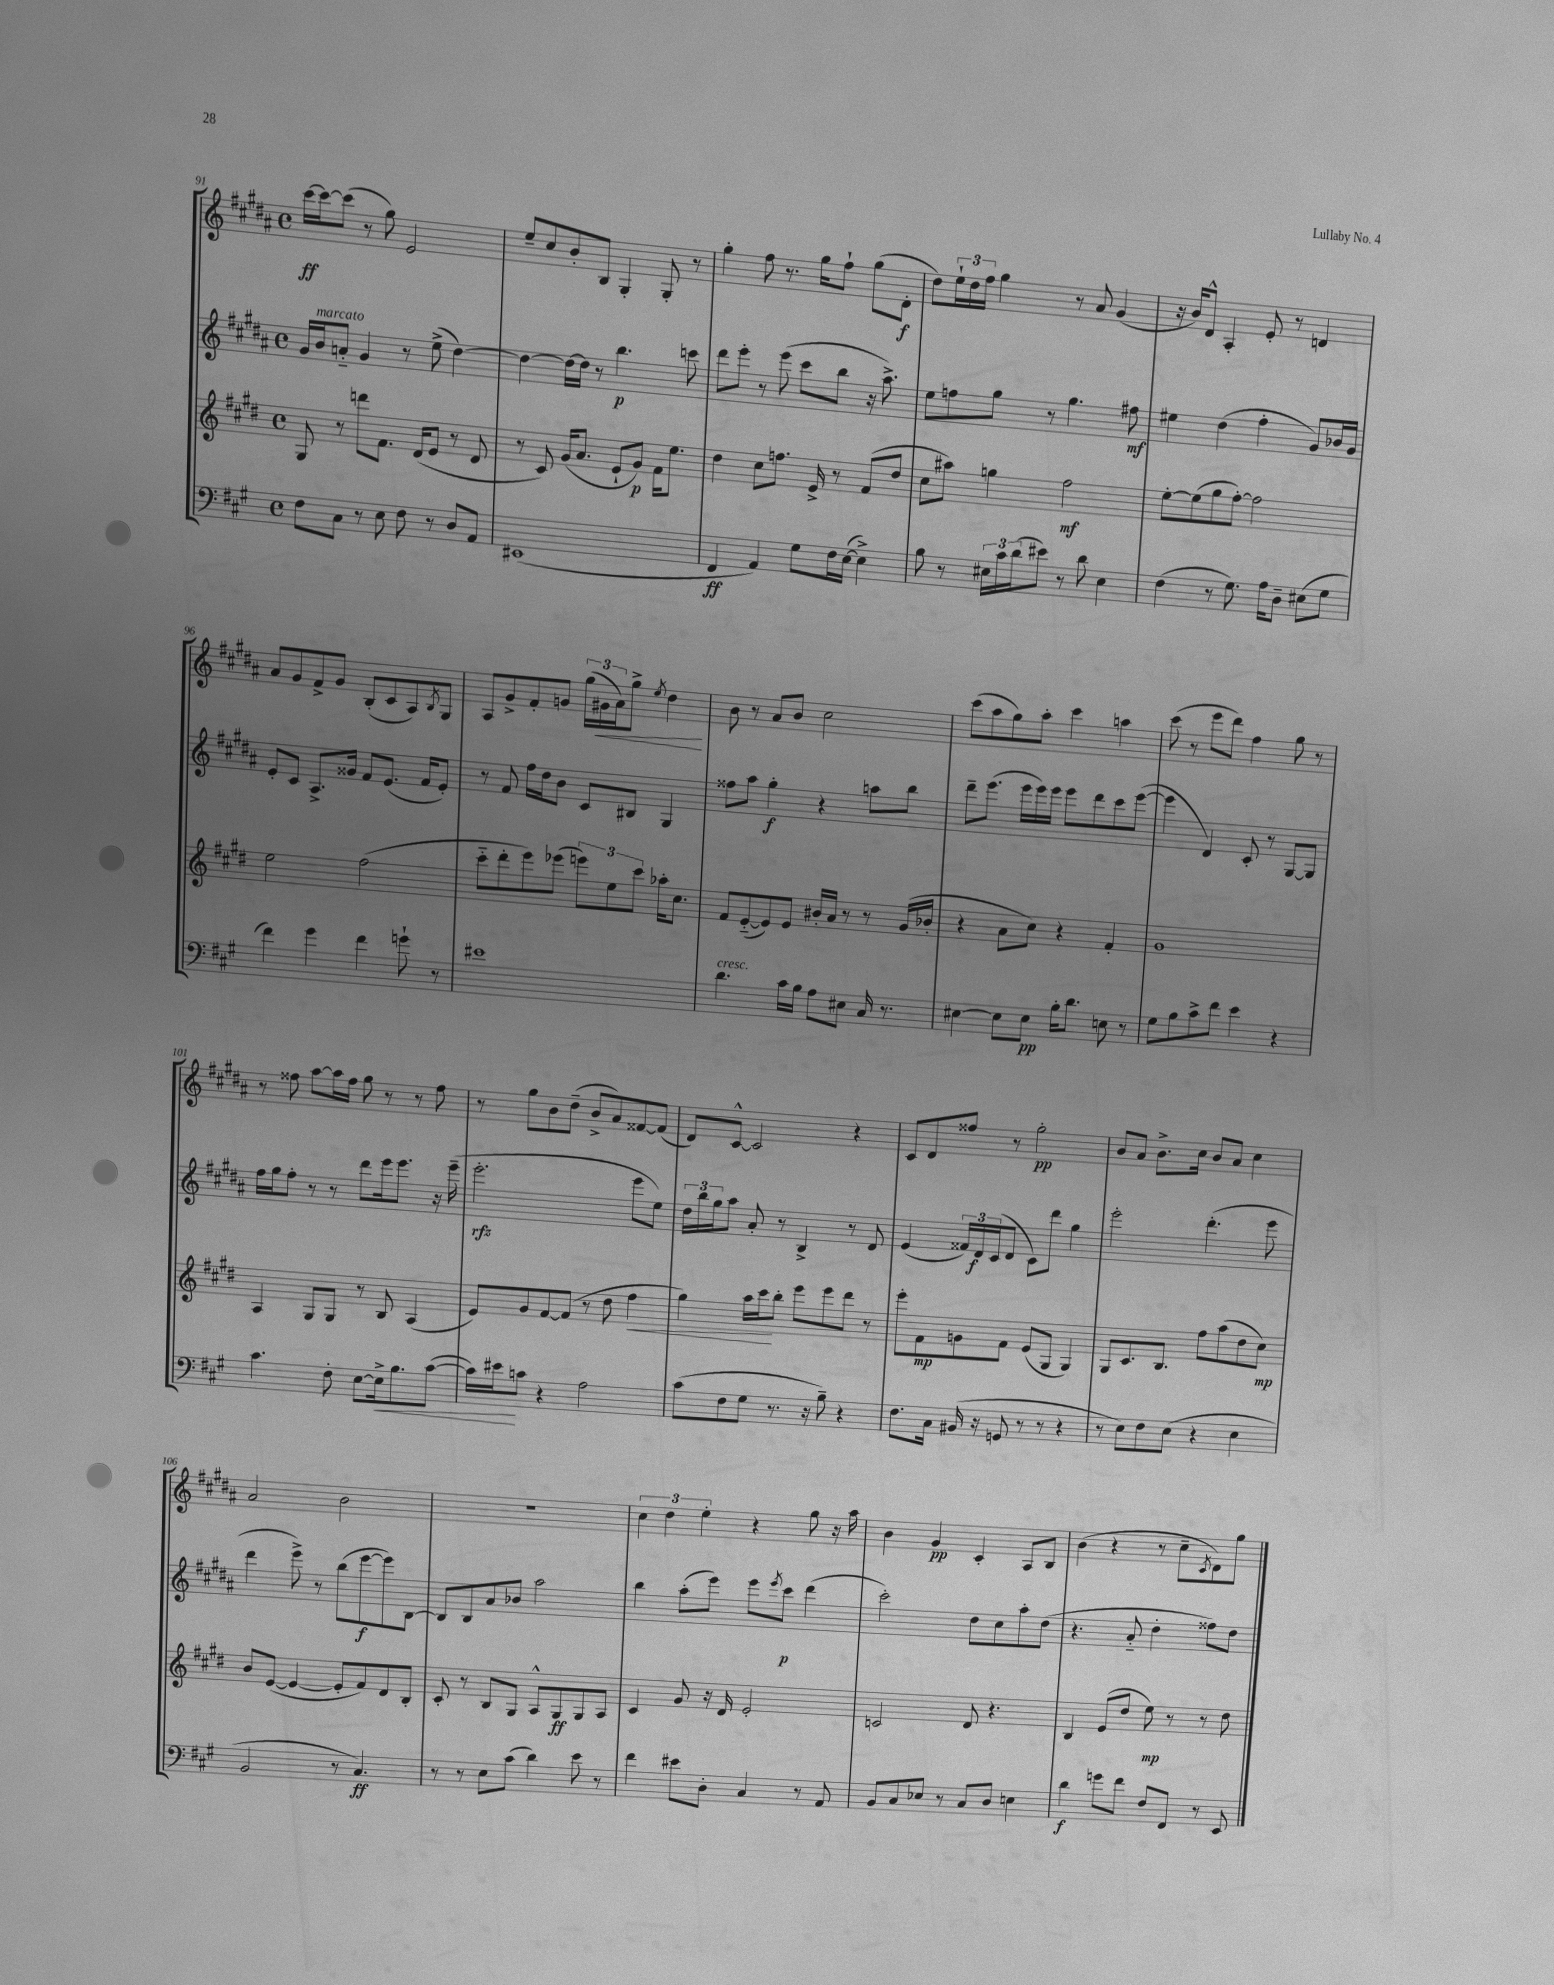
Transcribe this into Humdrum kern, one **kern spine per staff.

**kern	**kern	**kern	**kern
*staff4	*staff3	*staff2	*staff1
*clefF4	*clefG2	*clefG2	*clefG2
*k[f#c#g#]	*k[f#c#g#d#]	*k[f#c#g#d#a#]	*k[f#c#g#d#a#]
*M4/4	*M4/4	*M4/4	*M4/4
*met(c)	*met(c)	*met(c)	*met(c)
8F#	8G#	16g#	[16ccc#
.	.	16b	16ccc#_
8C#	8r	8a'~	(8ccc#]
8r	8ddd	4g#	8r
8E	8.f#	.	8gg#)
8F#	.	8r	2e
.	(16d#	.	.
8r	8e	(8ee^	.
8D	8r	[4dd#)	.
8AA	8d#	.	.
=	=	=	=
(1EE#	8r	4dd#_	8ee~
.	8c#)	.	8cc#
.	(16g#	16dd#_	8b'
.	8.a	16dd#]	.
.	.	8r	8B
.	8e`	4.bb	4G#'
.	8g#)	.	.
.	16f#	.	8G#'
.	8.ee	.	.
.	.	8ccc	8r
=	=	=	=
4FF#	4dd#	8ddd#	4gg#'
.	.	8eee'	.
4AA)	8cc#	8r	8ff#
.	8.ff	(8eee	8.r
8G#	.	8ccc#	.
.	16e^	.	16gg#
16F#	8r	8bb	8ff#`
([16E	.	.	.
4E^])	(8f#	16r	(8gg#
.	.	8.aa#^)	.
.	8dd#	.	8d#'
=	=	=	=
8B	8cc#	8ee	8dd#)
8r	8aa#)	8ff	24ee`
.	.	.	24dd#
.	.	.	24ff#
24E#	4gg	8gg#	4gg#
24c#	.	.	.
(24d	.	.	.
8e#)	.	8r	.
8r	2ff#	4.gg#	8r
8d	.	.	8a#
4E#	.	.	(4g#
.	.	8ff#	.
=	=	=	=
(4F#	[8ee'	4ee#	16r
.	.	.	16b)
.	(8ee]	.	8d#^^
8r	8gg#	(4dd#	4A#'
8.G#)	[8ff#')	.	.
.	2ff#]	4ff#'	8e'
16A	.	.	.
8D~	.	.	8r
(8E#	.	8g#)	4d
8G#	.	16b-	.
.	.	16g#	.
=	=	=	=
4f#)	2ee	8e'	8a#
.	.	8c#	8g#
4g#	.	8.A#^	8f#^
.	.	.	8g#
.	.	16g##	.
4f#	(2ff#	8f#	(8B'
.	.	(8.e	8c#
8g`	.	.	8A#)
.	.	16f#	.
.	.	.	8qB
8r	.	8e')	8G#
=	=	=	=
1e#	8ccc#'~	8r	8A#
.	8ddd#'	8f#	8g#^
.	8eee)	16ff#	8f#'
.	.	16dd#	.
.	(8eee-	8b	8g
.	12eee)	8c#	(24gg#
.	.	.	24g#
.	12ee	.	24a#)
.	.	8B#	8gg#^
.	12ccc#	.	.
.	.	.	8qee
.	16aa-'	4G#	4dd#
.	8.cc#	.	.
=	=	=	=
4.d	8f#	8ff##	8b
.	([8e'~	8aa#	8r
.	8e])	4gg#'	8a#
16c#	8e	.	8b
16B	.	.	.
8A	16b#'	4r	2cc#
.	16a	.	.
8E#	8r	.	.
16C#	8r	8aa	.
8.r	.	.	.
.	(16g#	8bb	.
.	16b-'	.	.
=	=	=	=
[4E#	4r	8ddd#~	(8ccc#
.	.	(8.eee	8aa#
8E#]	8a	.	8gg#)
.	.	16eee	.
8E#	8cc#)	16eee)	8aa#'
.	.	16eee	.
16B'	4r	8eee	4ccc#
8.d	.	.	.
.	.	8ddd#	.
8E	4f#'	8ccc#	4aa
8r	.	([8eee	.
=	=	=	=
8G#	1g#	4eee]	(8ccc#
8B	.	.	8r
8c#^	.	4d#)	8eee
8f#	.	.	8ddd#)
4e	.	8c#'	4ff#
.	.	8r	.
4r	.	[8G#	8gg#
.	.	8G#]	8r
=	=	=	=
4.c#	4A	16ff#	8r
.	.	16gg#	.
.	.	8ff#'	8ff##
.	8G#	8r	[8aa#
8F#'	8G#	8r	16aa#]
.	.	.	16ff##
[8E	8r	8ddd#	8gg#
16E^]	8B	16eee	8r
8.B	.	8.eee	.
.	(4A	.	8r
([8c#	.	16r	8ff##
.	.	(16eee~	.
=	=	=	=
16c#])	8e)	2.eee'	8r
16e#	.	.	.
8c	8g#	.	8gg#
4r	[8f#	.	8b
.	(8f#]	.	(8dd#~
2A	8r	.	8b^
.	8dd#	.	8a#)
.	4ff#	8eee	[8f##
.	.	8ee)	(8f##]
=	=	=	=
(8c#	4gg#)	24dd#	8d#)
.	.	24bb	.
.	.	24gg#	.
8F#	.	8aa#	[8c#^^
8G#	16aa	8a#'	2c#]
.	16ccc#	.	.
8.r	8bb'	8r	.
.	8eee	4B^	.
16r	.	.	.
8B~)	8eee	.	.
4r	8ddd#	8r	4r
.	8r	8d#	.
=	=	=	=
8.F#	8eee'	(4e	8c#
.	8f#	.	8d#
16C#	.	.	.
(16BB#	8g	24f##)	8ff##
.	.	24d#	.
16r	.	.	.
.	.	(24c#	.
8GG	8f#	8d#	8r
8r	(8e	8c#)	2gg#'
8r	8G#	8ddd#	.
4r	4G#)	4gg#	.
=	=	=	=
8r	8G#	2eee'	8b
8E)	8.c#	.	8a#
8F#	.	.	8.b^
.	8.B	.	.
(8E	.	.	.
.	.	.	16cc#
4r	8ff#	(4.ddd#'	8b
.	(8aa	.	8a#
4E	8dd#	.	4cc#
.	8cc#)	8eee	.
=	=	=	=
2BB	8b	4ddd#	2a#
.	([8e	.	.
.	4e_	8eee^)	.
.	.	8r	.
8r	8e']	(8bb	2b
4.C#)	8f#)	[8eee	.
.	8d#	8eee])	.
.	8B'	[8B	.
=	=	=	=
8r	8c#'	8B]	1r
8r	8r	8B	.
8E	8B	8a#	.
(8c#	8G#	8b-	.
4d)	8A^^	2aa#	.
.	8G#	.	.
8e	8G#	.	.
8r	8A	.	.
=	=	=	=
4f#	4c#	4bb	6cc#
.	.	.	6dd#
8e#	8g#	(8aa#'	.
.	.	.	6ee'
8D'	16r	8eee)	.
.	16d#	.	.
4C#	2e'	8eee	4r
.	.	8qeee	.
.	.	8ccc#	.
8r	.	(4ddd#	8gg#
8AA	.	.	16r
.	.	.	16aa#
=	=	=	=
8BB	2c	2ccc#')	4b
8C#	.	.	.
8E-	.	.	4g#
8r	.	.	.
8C#	8d#	8dd#	4c#'
8D	4.r	8cc#	.
4E	.	8aa#'	8A#
.	.	(8dd#	8B
=	=	=	=
4d	4B	4.r	(4b
8g	(8e	.	4r
8f#	8dd#	8a#'~	.
8F#	8ee)	4dd#'	8r
8FF#	8r	.	8cc#~
.	.	.	8qc#
8r	8r	8ff##)	8d#)
8EE	8dd#	8dd#	8gg#
==	==	==	==
*-	*-	*-	*-
